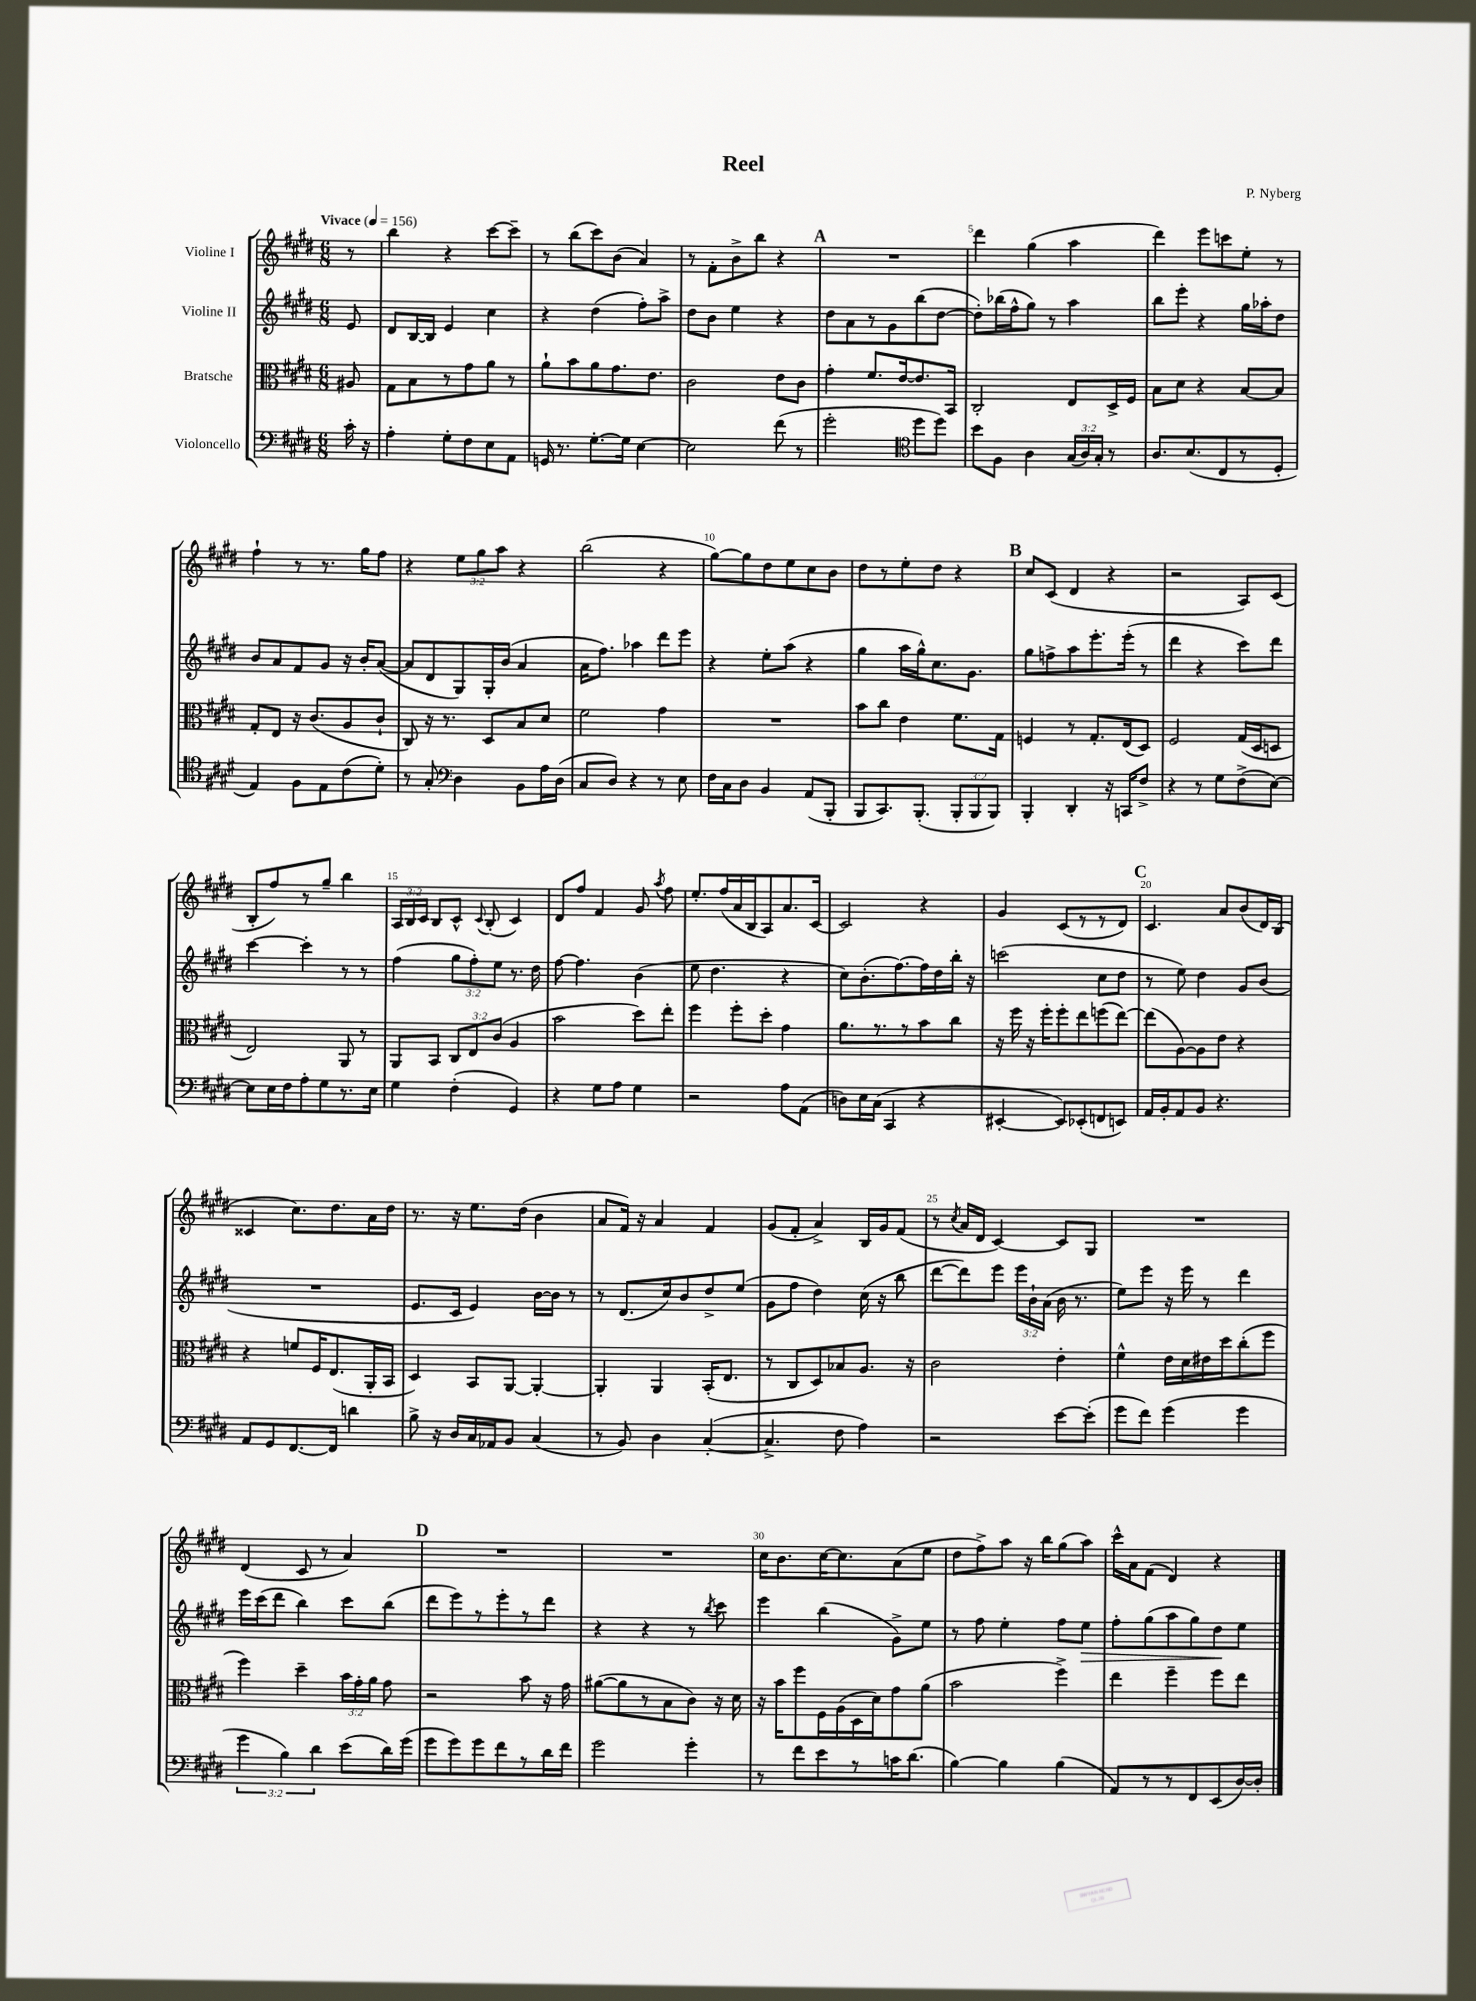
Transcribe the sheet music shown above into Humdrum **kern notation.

**kern	**kern	**kern	**kern
*staff4	*staff3	*staff2	*staff1
*clefF4	*clefC3	*clefG2	*clefG2
*k[f#c#g#d#]	*k[f#c#g#d#]	*k[f#c#g#d#]	*k[f#c#g#d#]
*M6/8	*M6/8	*M6/8	*M6/8
*MM156	*MM156	*MM156	*MM156
16c#'	8A#	8e	8r
16r	.	.	.
=	=	=	=
4A'	8G#	8d#	4bb
.	8B	[16B	.
.	.	16B]	.
8G#'	8r	4e	4r
8F#	8g#	.	.
8E	8a	4cc#	[8ccc#
8AA	8r	.	8ccc#~]
=	=	=	=
16GG	8a`	4r	8r
8.r	.	.	.
.	8b	.	(8bb
[8.G#'	8a	(4dd#	8ccc#)
.	8.g#	.	(8b
16G#]	.	.	.
[4E	.	8ff#')	4a)
.	8.e	.	.
.	.	8aa^	.
=	=	=	=
2E]	2c#	8dd#	8r
.	.	8b	8f#'
.	.	4ee	8b^
.	.	.	8bb
(8f#	8e	4r	4r
8r	8c#	.	.
=	=	=	=
2g#'	4g#'	8dd#	2.r
.	.	8a	.
.	8.f#	8r	.
.	.	8g#	.
.	[16e	.	.
*clefC4	*	*	*
8dd#	8.e]	(8bb	.
8dd#)	.	[8dd#	.
.	16BB	.	.
=	=	=	=
8b	2C#'	8dd#'])	4ddd#
8F#	.	(16bb-	.
.	.	16ff#^^	.
4A	.	8gg#)	(4gg#
.	.	8r	.
(24G#	8E	4aa	4aa
24A)	.	.	.
24G#'	.	.	.
8r	16D#^	.	.
.	16F#	.	.
=	=	=	=
8.A	8B	8bb	4ddd#)
.	8d#	8eee'	.
(8.B	.	.	.
.	4r	4r	8eee
8C#	.	.	8ccc
8r	[8B	16gg#	8ee'
.	.	16aa-'	.
8D#'	8B]	8dd#	8r
=	=	=	=
4E)	8G#'	8b	4ff#`
.	8E	8a	.
8F#	16r	8f#	8r
.	(8.c#	.	.
8E	.	8g#	8.r
(8c#	8A	16r	.
.	.	16b'	16gg#
8d#')	8c#`	([8a	8ff#
=	=	=	=
8r	8C#)	8a]	4r
8G#'	16r	8d#	.
.	8.r	.	.
*clefF4	*	*	*
4D#	.	8G#)	12ee
.	.	.	12gg#
.	8D#	16G#'	.
.	.	.	12aa
.	.	(16b	.
8BB	8B	4a	4r
16A	8d#	.	.
(16D#	.	.	.
=	=	=	=
8C#	2f#	16a	(2bb
.	.	8.ff#)	.
8D#)	.	.	.
4r	.	4aa-	.
8r	4g#	8ddd#	4r
8E	.	8eee	.
=	=	=	=
16F#	2.r	4r	[8gg#)
16C#	.	.	.
8D#	.	.	8gg#]
4BB	.	8ee'	8dd#
.	.	(8aa	8ee
(8AA	.	4r	8cc#
8BBB'	.	.	8b
=	=	=	=
8BBB	8b	4gg#	8dd#
8.CC#)	8cc#	.	8r
.	4e	16aa	8ee'
(8.BBB'	.	16gg#^^)	.
.	.	8.cc#	8dd#
12BBB'	8.f#	.	4r
.	.	8.g#	.
12BBB	.	.	.
12BBB)	.	.	.
.	16G#	.	.
=	=	=	=
4BBB'	4F	8gg#	8cc#
.	.	8ff^	(8c#
4DD#'	8r	8aa	4d#
.	8.G#'	8.eee'	.
16r	.	.	4r
16CC	(16E	(16eee'	.
8F#^	8D#)	8r	.
=	=	=	=
4r	2F#	4ddd#	2r
8r	.	4r	.
8G#	.	.	.
(8F#^	(16G#	8ccc#)	8A)
.	16D#	.	.
[8E)	8D	8ddd#	(8c#
=	=	=	=
8E]	2E)	[4ccc#	8B'
16E	.	.	8ff#)
16F#	.	.	.
8A'	.	4ccc#']	8r
8G#	.	.	8gg#~
8.r	8AA	8r	4bb
.	8r	8r	.
16E	.	.	.
=	=	=	=
4G#	8AA	(4ff#	24A
.	.	.	24B
.	.	.	24c#
.	8BB	.	8B
(4F#'	12C#	12gg#	8c#^^
.	12E	12ff#')	.
.	.	.	8qqc#
.	.	.	(8B'
.	(12c#	12ee	.
4GG#)	4A	8.r	4c#)
.	.	16dd#	.
=	=	=	=
4r	2b	[8ff#	8d#
.	.	4.ff#]	8ff#
8G#	.	.	4f#
8A	.	.	.
4G#	8dd#)	(4b	8g#
.	.	.	8qaa
.	8ee'	.	8ff#
=	=	=	=
2r	4ff#	8ee	8.ee'
.	.	4.dd#	.
.	.	.	(16ff#
.	8ff#'	.	16a
.	.	.	16B
.	8dd#'	.	8A)
8A	4g#	4r	8.a
(8AA	.	.	.
.	.	.	[16c#
=	=	=	=
8D)	8.a	8cc#)	2c#]
16E	.	(8.b'	.
(16C#	8.r	.	.
4CC#	.	.	.
.	.	[8.ff#)	.
.	8r	.	.
4r	8b	16ff#]	4r
.	.	16dd#	.
.	8cc#	16bb'	.
.	.	16r	.
=	=	=	=
[4EE#'	16r	(2ccc	4g#
.	16ff#	.	.
.	16r	.	.
.	16ff#'	.	.
8EE#])	8ff#'	.	(8c#
(8EE-'	8ee	.	8r
8FF	(8ff	8cc#	8r
8EE)	[8ee)	8dd#	8d#)
=	=	=	=
16AA	(8ee]	8r	4.c#
16BB'	.	.	.
8AA	[8A)	8ee)	.
8BB	8A]	4dd#	.
4.r	8e	.	8a
.	4r	8g#	(8b
.	.	(8b	16d#)
.	.	.	(16B
=	=	=	=
8AA	4r	2.r	4c##
8GG#	.	.	.
[8.FF#	8f	.	8.cc#)
.	16F#	.	.
16FF#]	(8.E	.	8.dd#
4d	.	.	.
.	16AA'	.	16a
.	16BB	.	16dd#
=	=	=	=
8B^	4D#)	8.e	8.r
16r	.	.	.
16D#	.	16c#	16r
16C#	8BB	4e)	8.ee
16AA-	.	.	.
8BB	[8AA	.	.
.	.	.	(16dd#
(4C#	4AA'_	[16b	4b
.	.	16b]	.
.	.	8r	.
=	=	=	=
8r	4AA']	8r	8a
8BB)	.	(8.d#	16f#)
.	.	.	16r
4D#	4AA	.	4a
.	.	16cc#)	.
.	.	8b	.
([4C#'	(16BB'	8dd#^	4f#
.	8.E	.	.
.	.	(8ee	.
=	=	=	=
4.C#^]	8r	8g#	(8g#
.	8C#	8ff#	8f#'
.	8D#)	4dd#)	4a^)
8F#	8B-	.	.
4A)	8.A	(16cc#	16B
.	.	16r	16g#
.	.	8bb	(8f#
.	16r	.	.
=	=	=	=
2r	2c#	[8ddd#	8r
.	.	.	8qcc#
.	.	8ddd#])	16a
.	.	.	16d#
.	.	8eee	[4c#)
.	.	24eee	.
.	.	24b`	.
.	.	(24a	.
[8e	4e'	16b	8c#]
.	.	8.r	.
(8e']	.	.	8G#
=	=	=	=
8g#	4f#^^	8ee)	2.r
8f#)	.	8eee	.
(4g#	16e	16r	.
.	16d#	16eee	.
.	16e#	8r	.
.	16dd#	.	.
4g#	(8cc#'	4ddd#	.
.	8ff#	.	.
=	=	=	=
6g#	4ff#)	16eee	(4d#
.	.	(16ccc#	.
.	.	8ddd#	.
6B)	.	.	.
.	4dd#~	4bb)	8c#
6d#	.	.	.
.	.	.	8r
(8e	24b	8ccc#	4a)
.	24g#'	.	.
.	24a	.	.
16d#)	8g#	(8bb	.
(16g#	.	.	.
=	=	=	=
8g#	2r	8ddd#	2.r
8g#)	.	8eee)	.
8g#	.	8r	.
8f#	.	8eee'	.
8r	8b	8r	.
16d#	16r	8ddd#	.
16f#	16g#	.	.
=	=	=	=
2g#	([8a#	4r	2.r
.	8a#]	.	.
.	8r	4r	.
.	8B	.	.
4g#'	8c#)	8r	.
.	.	8qbb	.
.	16r	8ccc#	.
.	16d#	.	.
=	=	=	=
8r	16r	4eee	16cc#
.	16b	.	8.b
8f#	8ff#	.	.
8e	16F#	(4bb	[16cc#
.	(16A	.	8.cc#]
8r	16D#	.	.
.	16d#)	.	.
16c	8g#	8g#^)	(8a
(8.d#	.	.	.
.	(8a	8ee	8ee
=	=	=	=
[4B)	2b	8r	8dd#
.	.	8ff#	8ff#^)
4B]	.	4ee'	8aa
.	.	.	16r
.	.	.	16bb
(4B	4ff#^)	8ff#	(8gg#
.	.	8ee	8aa)
=	=	=	=
8AA)	4ee	8ff#'	16ccc#^^
.	.	.	16a
8r	.	(8gg#	(8f#
8r	4ff#~	8aa	4d#)
8FF#	.	8gg#)	.
(8EE	8ff#	8dd#	4r
[16D#)	8ee	8ee	.
16D#']	.	.	.
==	==	==	==
*-	*-	*-	*-
